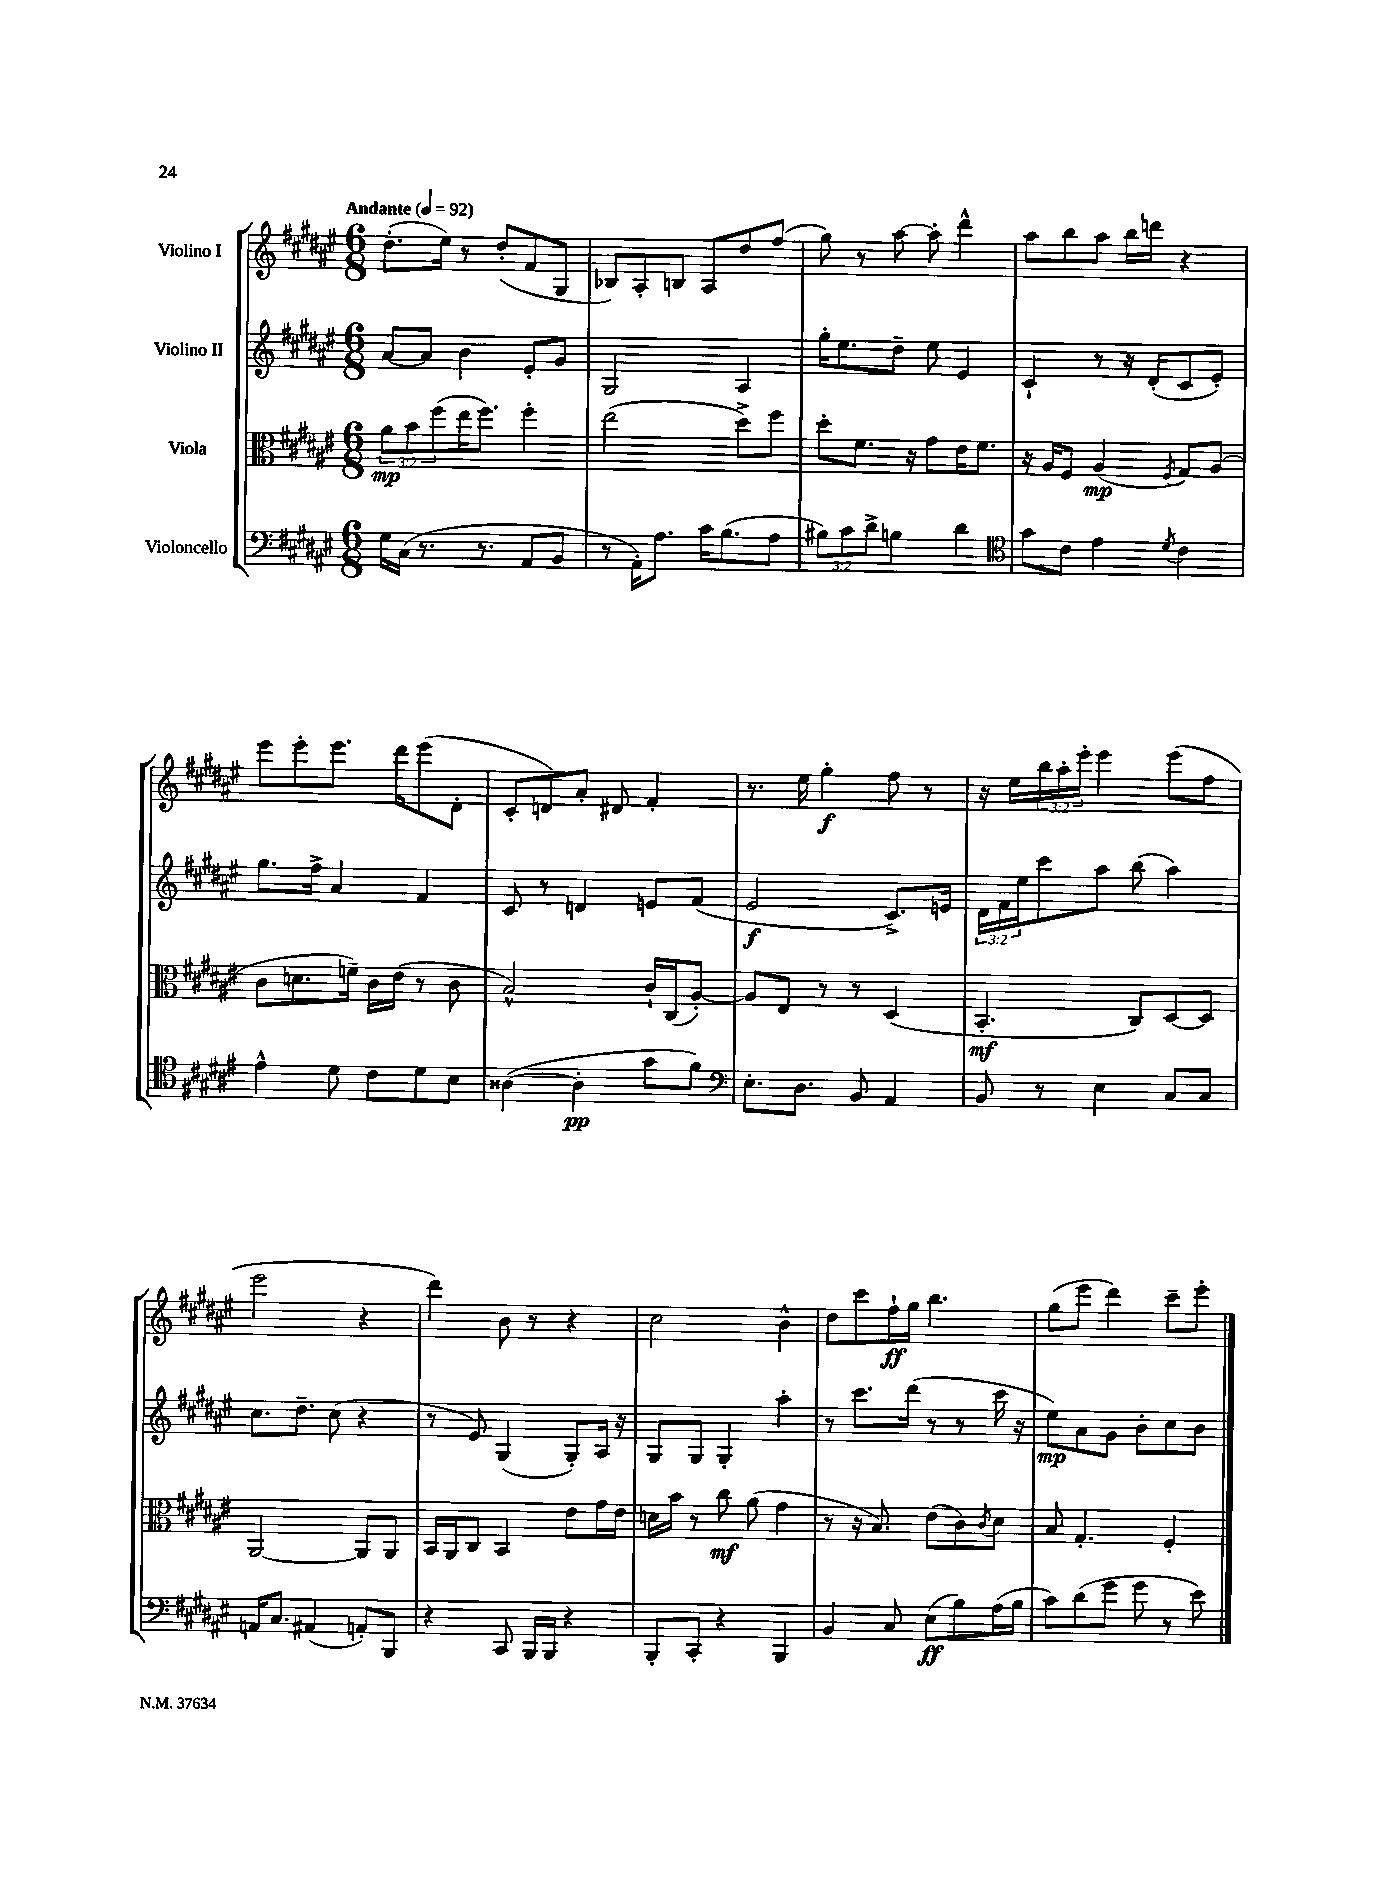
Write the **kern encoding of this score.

**kern	**kern	**kern	**kern
*staff4	*staff3	*staff2	*staff1
*clefF4	*clefC3	*clefG2	*clefG2
*k[f#c#g#d#a#e#]	*k[f#c#g#d#a#e#]	*k[f#c#g#d#a#e#]	*k[f#c#g#d#a#e#]
*M6/8	*M6/8	*M6/8	*M6/8
*MM92	*MM92	*MM92	*MM92
16G#	12a#	[8a#	(8.dd#'
(16C#	.	.	.
.	12b	.	.
8.r	.	8a#]	.
.	(12ff#	.	.
.	.	.	16ee#)
.	16ee#	4b	8r
8.r	8.ff#)	.	.
.	.	.	(8dd#'
8AA#	4ff#'	8e#'	8f#
8BB	.	8g#	8G#
=	=	=	=
8r	(2ee#	2G#	8B-)
16AA#')	.	.	8A#'
8.A#	.	.	.
.	.	.	8B
16c#	.	.	8A#
(8.B	.	.	.
.	8dd#^)	4A#	8dd#
8A#	8ff#	.	(8ff#
=	=	=	=
12B#)	8dd#'	16gg#'	8gg#)
.	.	8.ee#	.
12c#	.	.	.
.	8.f#	.	8r
12d#^	.	.	.
4B	.	8dd#~	[8aa#
.	16r	.	.
.	8g#	8ee#	8aa#']
4d#	16e#	4e#	4ddd#^^
.	8.f#	.	.
=	=	=	=
*clefC4	*	*	*
8g#	16r	4c#`	8aa#
.	16A#	.	.
8c#	8F#	.	8bb
4e#	(4A#	8r	8aa#
.	.	16r	16bb
.	.	(16d#'	16ddd
8qd#	8qF#	.	.
4c#	8G#)	8c#	4r
.	(8A#	8e#')	.
=	=	=	=
4e#^^	8c#	8.gg#	8eee#
.	8.d	.	8eee#'
.	.	16ff#^	.
8d#	.	4a#	8.eee#
.	16f~)	.	.
8c#	16c#	.	.
.	(16e#	.	16ddd#
8d#	8r	4f#	(8eee#
8B	8c#	.	8d#'
=	=	=	=
([4A##	2B^^)	8c#	8c#'
.	.	8r	8d)
4A##']	.	4d	8a#'
.	.	.	8d#
8g#	16c#`	8e	4f#'
.	(16C#	.	.
8f#)	[8A#')	(8f#	.
=	=	=	=
*clefF4	*	*	*
8.E#'	8A#]	2e#	8.r
.	8E#	.	.
8.D#	.	.	16ee#
.	8r	.	4gg#'
8BB	8r	.	.
4AA#	(4D#	8.c#^)	8ff#
.	.	.	8r
.	.	16e	.
=	=	=	=
8BB	4.BB'	24d#	16r
.	.	24f#	.
.	.	.	16ee#
.	.	24ee#	.
8r	.	8ccc#	24bb
.	.	.	24aa#'
.	.	.	24eee#'
4E#	.	8aa#	4eee#
.	8C#)	(8bb	.
8C#	[8D#	4aa#)	(8eee#
8C#	8D#]	.	8ff#
=	=	=	=
16AA	[2AA#	8.cc#	2eee#
8.C#	.	.	.
.	.	8.dd#~	.
(4AA#	.	.	.
.	.	(8cc#	.
8AA')	8AA#]	4r	4r
8BBB	8AA#	.	.
=	=	=	=
4r	16BB	8r	4ddd#)
.	16AA#	.	.
.	8C#	8e#)	.
8CC#	4BB	(4G#	8b
16BBB	.	.	8r
16BBB	.	.	.
4r	8e#	8G#')	4r
.	16g#	16A#	.
.	16e#	16r	.
=	=	=	=
8BBB'	16d	8G#	2cc#
.	16b	.	.
8CC#'	8r	8G#	.
4r	8cc#	4G#'	.
.	(8a#	.	.
4BBB	4g#	4aa#'	4b^^
=	=	=	=
4BB	8r	8r	8dd#
.	16r	8.ccc#	8ccc#
.	8.B)	.	.
8C#	.	.	16ff#`
.	.	(16ddd#	16gg#
(8E#	(8e#	8r	4.bb
8B)	8c#)	8r	.
.	8qc#	.	.
(16A#	8d#	16ccc#	.
16B	.	16r	.
=	=	=	=
8c#)	8B	8ee#)	(8gg#
(8d#	4.G#'	8a#	8eee#
8g#	.	8g#	4ddd#)
8g#	.	8b'	.
8r	4F#'	8cc#	8ccc#~
8e#)	.	8b	8eee#'
==	==	==	==
*-	*-	*-	*-
